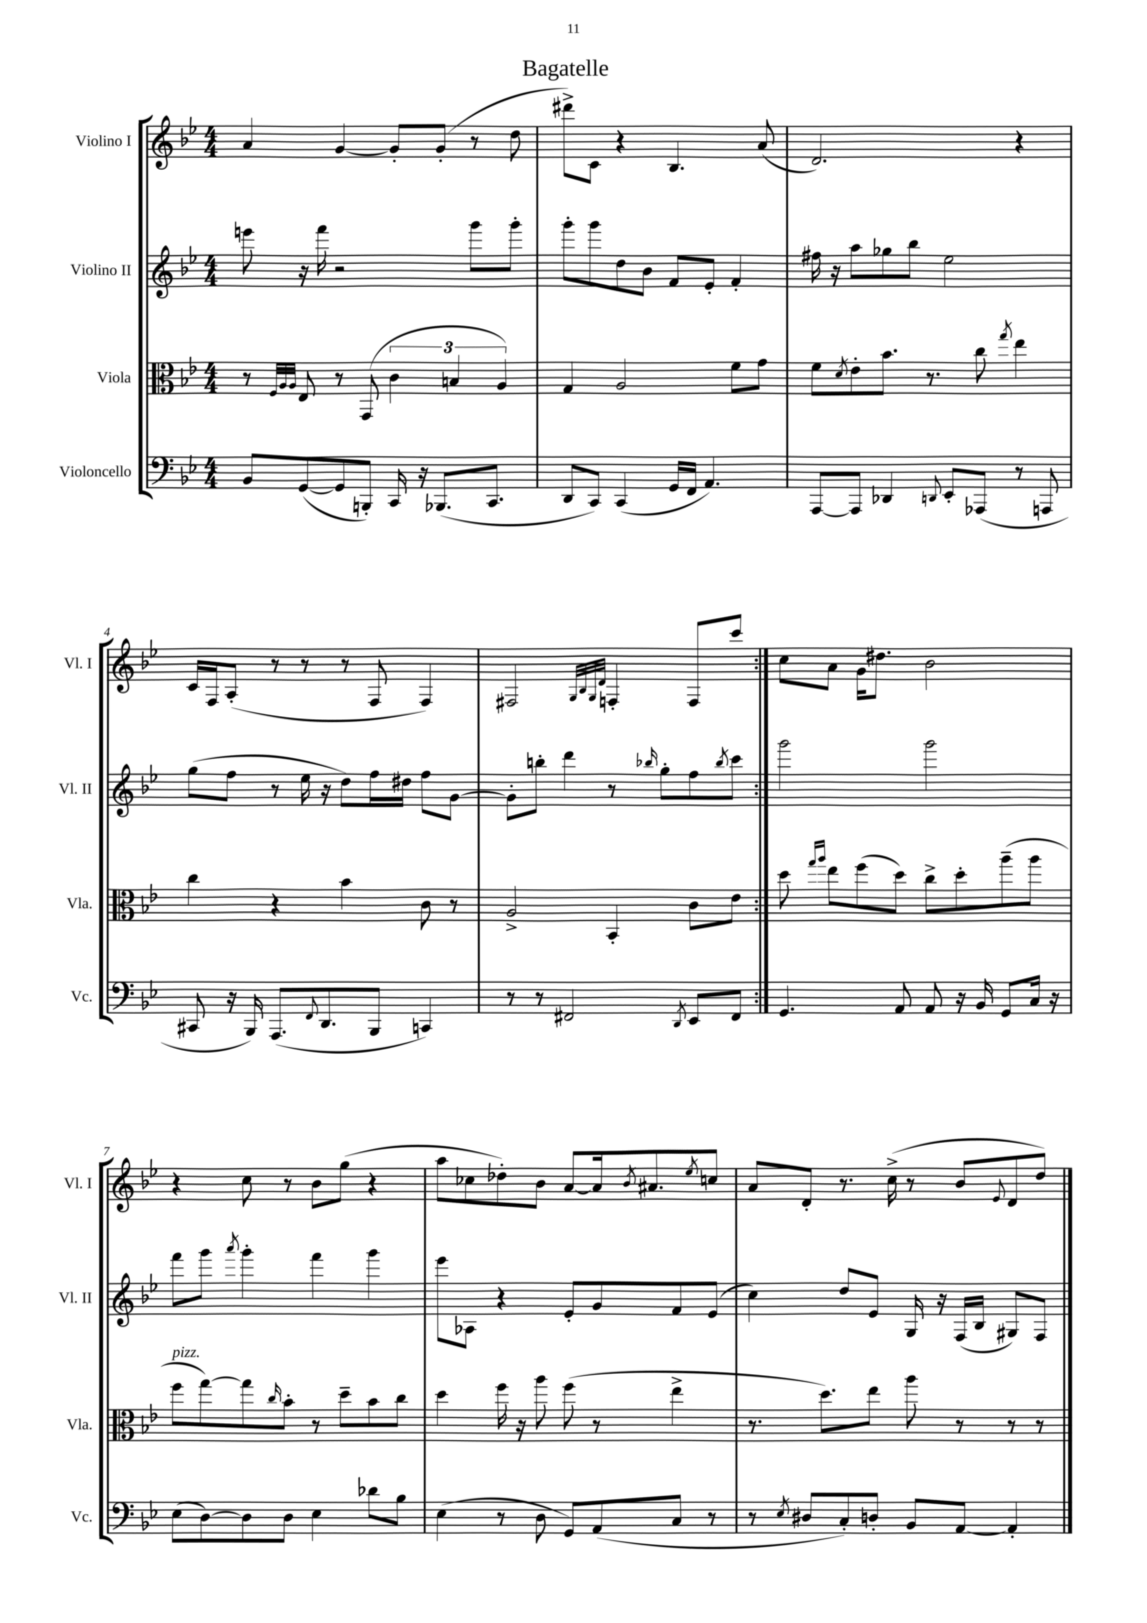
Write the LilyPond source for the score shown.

\header { title = "Bagatelle" }
<<
\new StaffGroup <<
\new Staff = "s0" \with { instrumentName = "Violino I" shortInstrumentName = "Vl. I" } {
    \clef treble \key bes \major \numericTimeSignature \time 4/4
    \repeat volta 2 { a'4 g'4~ g'8-. g'8-.( r8 d''8 |
    dis'''8->) c'8 r4 bes4. a'8( |
    d'2.) r4 |
    c'16 f16 a8-.( r8 r8 r8 f8 f4) |
    fis2 \grace { g32 bes32 g32 d'32 } f4-. f8 c'''8 | }
    c''8 a'8 g'16 dis''8. bes'2 |
    r4 c''8 r8 bes'8 g''8( r4 |
    a''8 ces''8 des''8-.) bes'8 a'8~ a'16 \acciaccatura { bes'8 } ais'8. \acciaccatura { ees''8 } c''8 |
    a'8 d'8-. r8. c''16->( r8 bes'8 \appoggiatura { ees'8 } d'8 d''8) \bar "|." |
}
\new Staff = "s1" \with { instrumentName = "Violino II" shortInstrumentName = "Vl. II" } {
    \clef treble \key bes \major \numericTimeSignature \time 4/4
    \repeat volta 2 { e'''8 r16 f'''16 r2 g'''8 g'''8-. |
    g'''8-. g'''8 d''8 bes'8 f'8 ees'8-. f'4-. |
    fis''16 r16 a''8 ges''8 bes''8 ees''2 |
    g''8( f''8 r8 ees''16 r16 d''8) f''16 dis''16 f''8 g'8~ |
    g'8-. b''8-. d'''4 r8 \grace { bes''16 } g''8-. f''8 \acciaccatura { bes''8 } c'''8 | }
    g'''2 g'''2 |
    f'''8 g'''8 \acciaccatura { a'''8 } g'''4-. f'''4 g'''4 |
    ees'''8 aes8 r4 ees'8-. g'8 f'8 ees'8( |
    c''4) d''8 ees'8 g16 r16 f16( bes16 gis8) f8 \bar "|." |
}
\new Staff = "s2" \with { instrumentName = "Viola" shortInstrumentName = "Vla." } {
    \clef alto \key bes \major \numericTimeSignature \time 4/4
    \repeat volta 2 { r8 \grace { f32 a32 a32 } ees8 r8 g,8( \tuplet 3/2 { c'4 b4 a4) } |
    g4 a2 f'8 g'8 |
    f'8 \acciaccatura { d'8 } ees'8-. bes'8. r8. c''8 \acciaccatura { g''8 } ees''4 |
    c''4 r4 bes'4 c'8 r8 |
    a2-> bes,4-. c'8 ees'8 | }
    d''8 \grace { g''16 a''16 } ees''8 f''8( d''8) c''8-> d''8-. a''8--( a''8 |
    f''8^\markup { \italic "pizz." } g''8~) g''8 \grace { c''16 } bes'8-. r8 d''8-- bes'8 c''8 |
    d''4 f''16 r16 a''8 f''8( r8 ees''4-> |
    r8. d''8.) ees''8 a''8 r8 r8 r8 \bar "|." |
}
\new Staff = "s3" \with { instrumentName = "Violoncello" shortInstrumentName = "Vc." } {
    \clef bass \key bes \major \numericTimeSignature \time 4/4
    \repeat volta 2 { bes,8 g,8~( g,8 b,,8-.) c,16 r16 bes,,8.( c,8. |
    d,8 c,8) c,4( g,16 f,16 a,4.) |
    a,,8~ a,,8 des,4 \appoggiatura { d,8 } ees,8-. aes,,8( r8 a,,8 |
    cis,8 r16 bes,,16) a,,8.( \appoggiatura { f,8 } d,8. bes,,8 c,4) |
    r8 r8 fis,2 \acciaccatura { d,8 } ees,8 fis,8 | }
    g,4. a,8 a,8 r16 bes,16 g,8 c16 r16 |
    ees8( d8~) d8 d8 ees4 des'8 bes8 |
    ees4( r8 d8 g,8) a,8( c8 r8 |
    r8 \acciaccatura { ees8 } dis8 c8-.) d8-. bes,8 a,8~ a,4-. \bar "|." |
}
>>
>>
